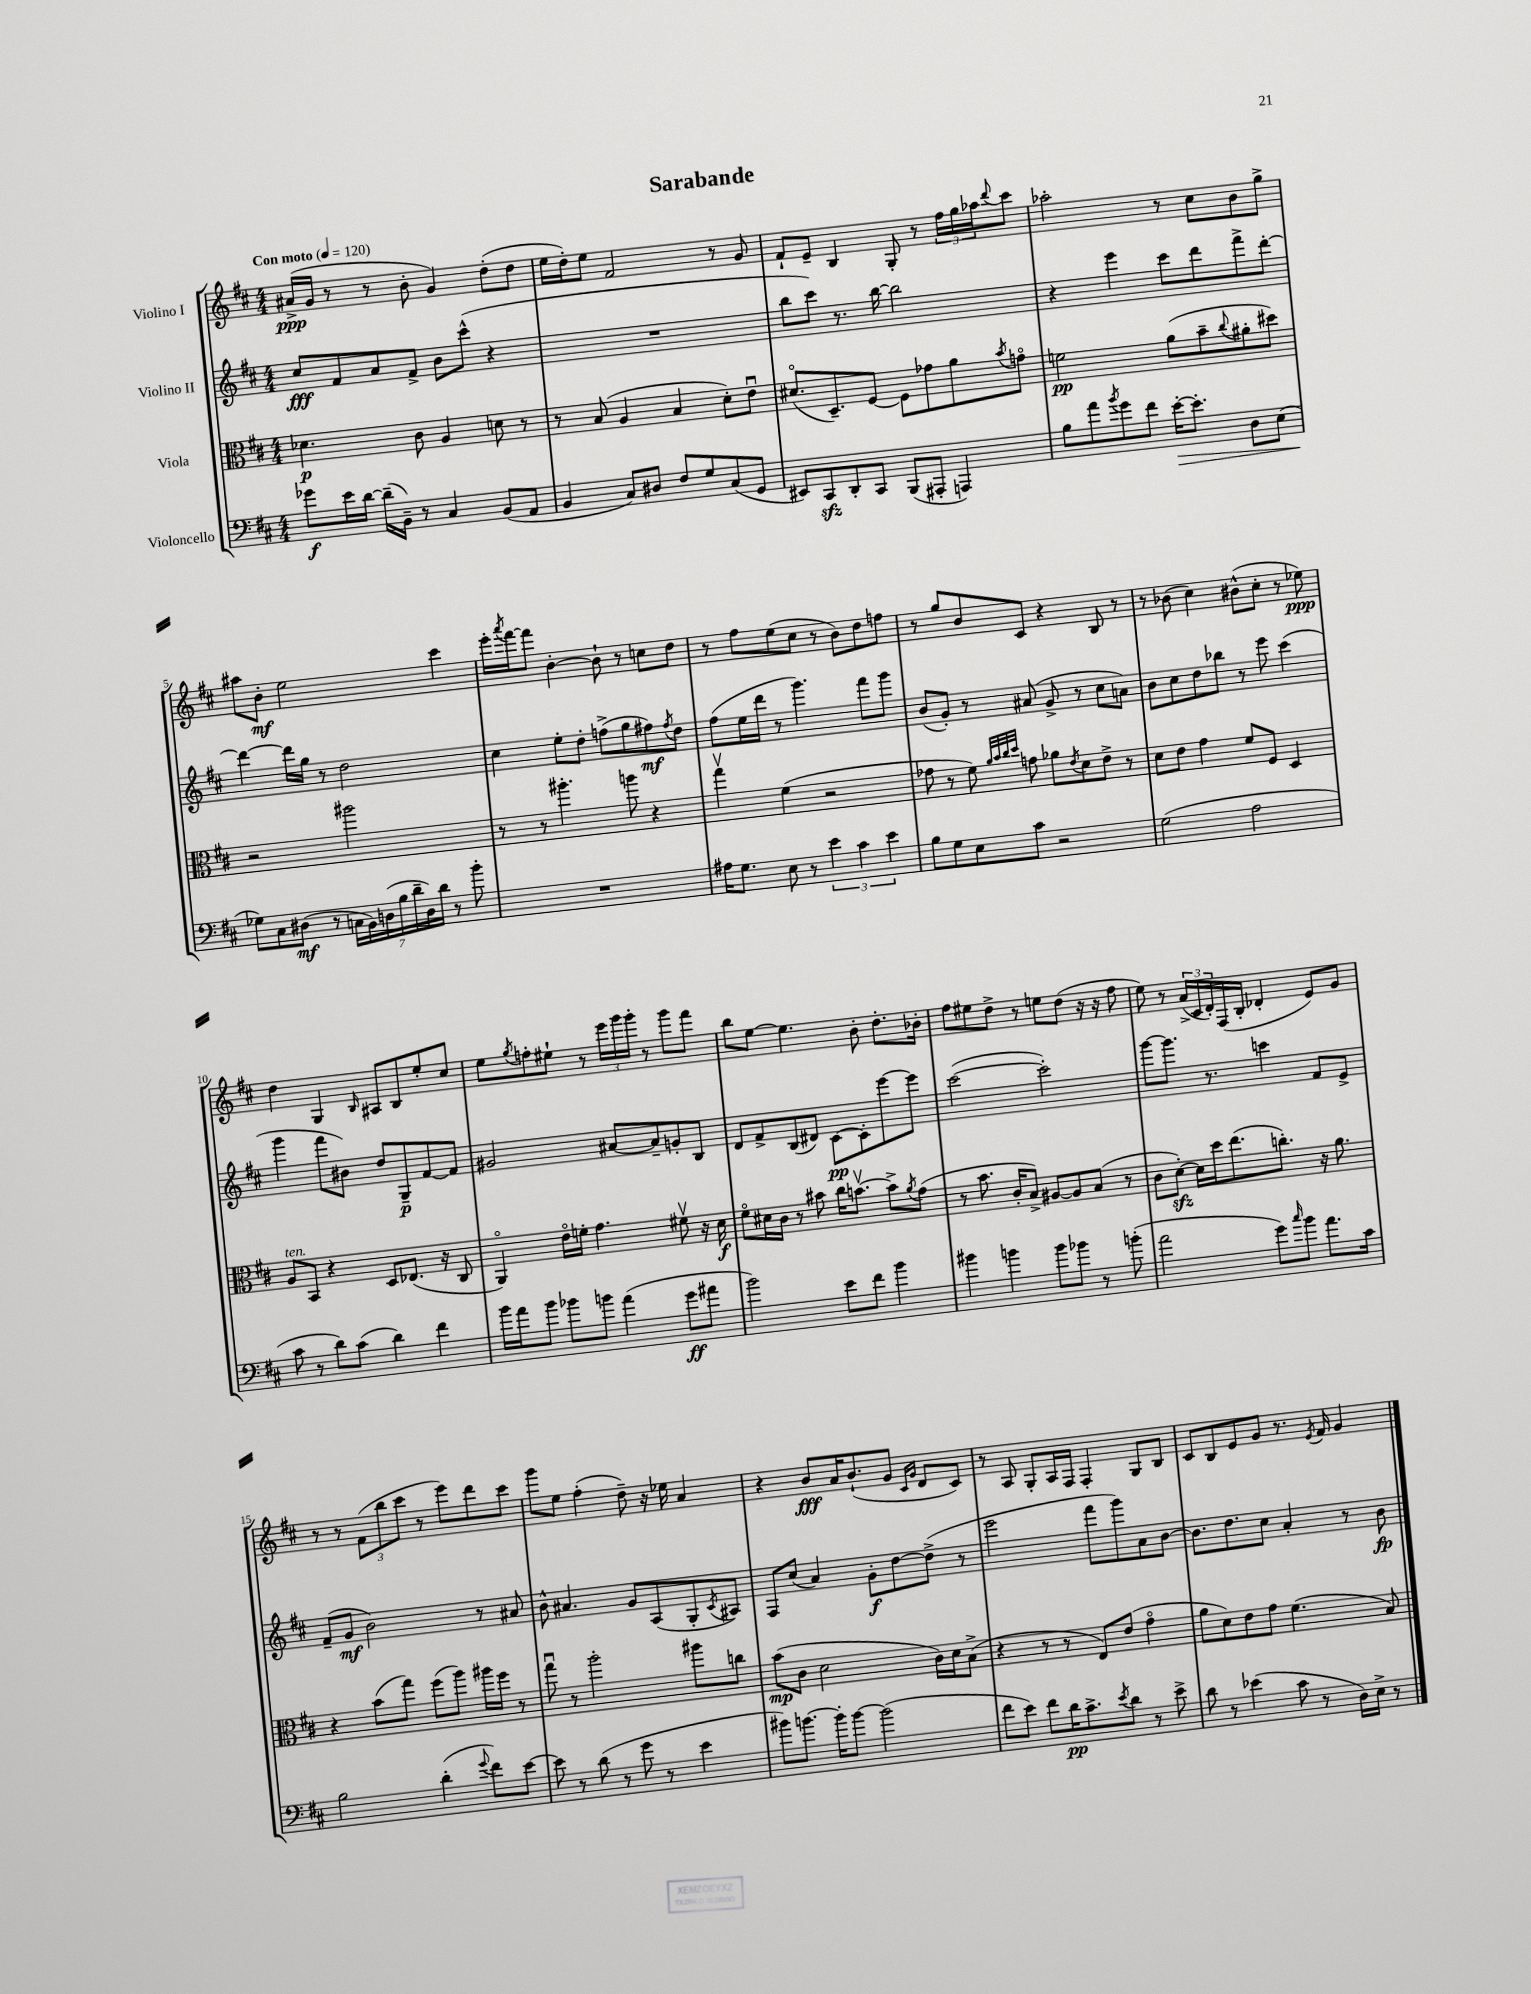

**kern	**dynam	**kern	**dynam	**kern	**dynam	**kern	**dynam
*part4	*part4	*part3	*part3	*part2	*part2	*part1	*part1
*staff4	*staff4	*staff3	*staff3	*staff2	*staff2	*staff1	*staff1
*I"Violoncello	*	*I"Viola	*	*I"Violino II	*	*I"Violino I	*
*clefF4	*	*clefC3	*	*clefG2	*	*clefG2	*
*k[f#c#]	*	*k[f#c#]	*	*k[f#c#]	*	*k[f#c#]	*
*M4/4	*	*M4/4	*	*M4/4	*	*M4/4	*
*MM120	*	*MM120	*	*MM120	*	*MM120	*
=1	=1	=1	=1	=1	=1	=1	=1
!	!	!	!	!	!	!LO:TX:a:B:t=Con moto	!
8g-X\L	f	4.d-X\	p	8cc#/L	fff	(16a#X^/LL	ppp
.	.	.	.	.	.	16g/JJ	.
16e\L	.	.	.	8f#/	.	8r	.
[16d\JJ	.	.	.	.	.	.	.
(16d~\LL]	.	.	.	8a/	.	8r	.
16BB~\JJ)	.	.	.	.	.	.	.
8r	.	8c#\	.	8f#^/J	.	8b'\	.
4C#/	.	4A/	.	8b\L	.	4g/)	.
.	.	.	.	(8ccc#^^\J	.	.	.
(8BB/L	.	8dn\	.	4r	.	(8dd'\L	.
8AA/J	.	8r	.	.	.	8dd\J	.
=2	=2	=2	=2	=2	=2	=2	=2
4BB/	.	8r	.	1r	.	16ee\LL	.
.	.	.	.	.	.	16dd'\J)	.
.	.	(8B/	.	.	.	8ee\J	.
8C#/L)	.	4A/	.	.	.	2f#/	.
8D#X/J	.	.	.	.	.	.	.
8F#/L	.	4B/	.	.	.	.	.
8G/	.	.	.	.	.	.	.
(8C#/	.	8d'\L)	.	.	.	8r	.
8GG/J	.	8eu\J	.	.	.	8g/	.
=3	=3	=3	=3	=3	=3	=3	=3
8EE#X/L)	.	(8.d#X/L	.	8bb\L	.	8f#`/L	.
8CC#zz/	.	.	.	8ccc#\J)	.	8e~/J	.
.	.	8.D~/)	.	.	.	.	.
8DD'/	.	.	.	8.r	.	4B/	.
8CC#/J	.	[8F#/J	.	.	.	.	.
.	.	.	.	[16bb\	.	.	.
(8BBB/L	.	8F#\L]	.	2bb\]	.	8G'/	.
8AAA#X'/J	.	8g-X\	.	.	.	8r	.
4AAAn/)	.	8a\	.	.	.	24ff#\LL	.
.	.	.	.	.	.	24gg\	.
.	.	.	.	.	.	24aa-X\J	.
.	.	8qb/	.	.	.	8qqddd/	.
.	.	8gn\J	.	.	.	8ccc#\J	.
=4	=4	=4	=4	=4	=4	=4	=4
8B\L	.	2fn\	pp	4r	.	2aa-X'\	.
8a\	.	.	.	.	.	.	.
8qb/	.	.	.	.	.	.	.
8g\	.	.	.	4eee\	.	.	.
8f#\J	.	.	.	.	.	.	.
!	!LO:HP:b	!	!	!	!	!	!
[16e'\KL	>	(8a\L	.	8ccc#\L	.	8r	.
8.e'\J]	.	.	.	.	.	.	.
.	.	8b~\	.	8ddd\	.	8cc#\L	.
.	.	8qqcc#/	.	.	.	.	.
8D\L	.	8a#X'\	.	8fff#^\	.	8b\	.
(8E\J	.	8dd#X\J)	.	[8ddd'\J	.	8gg^\J	.
!!LO:LB:g=z
=5	=5	=5	=5	=5	=5	=5	=5
8G-X\L)	.	2r	.	4ddd\_	.	8aa#X\L	.
8C#\	]	.	.	.	.	8b'\J	mf
(8D#X\J	mf	.	.	16ddd\LL]	.	2ee\	.
.	.	.	.	16gg\JJ	.	.	.
8r	.	.	.	8r	.	.	.
28Cn\LL	.	2aa#X\	.	2dd\	.	.	.
28BB\)	.	.	.	.	.	.	.
(28Dn\	.	.	.	.	.	.	.
28B\	.	.	.	.	.	.	.
28d~\	.	.	.	.	.	.	.
28D\)	.	.	.	.	.	.	.
28d\JJ	.	.	.	.	.	.	.
8r	.	.	.	.	.	4ccc#\	.
8b'\	.	.	.	.	.	.	.
=6	=6	=6	=6	=6	=6	=6	=6
1r	.	8r	.	4cc#\	.	16eee'\LL	.
.	.	.	.	.	.	8qaaa/	.
.	.	.	.	.	.	[16fff#\J	.
.	.	8r	.	.	.	8fff#\J]	.
.	.	4.aa#X'\	.	8ee'\L	.	[4b'\	.
.	.	.	.	8dd'\J	.	.	.
.	.	.	.	(8ffn^\L	.	8b`\]	.
.	.	8aan\	.	8gg\	.	8r	.
.	.	4r	.	8ff#X\)	mf	8ccn\L	.
.	.	.	.	8qff#/	.	.	.
.	.	.	.	8dd\J	.	8dd\J	.
=7	=7	=7	=7	=7	=7	=7	=7
16A#X\KL	.	4ggv\	.	(8ff#\L	.	8r	.
8.G\J	.	.	.	.	.	.	.
.	.	.	.	16ee\L	.	8ff#\L	.
.	.	.	.	16ddd\JJ	.	.	.
8E\	.	(4f#\	.	8r	.	(8ee\	.
8r	.	.	.	4.ggg\)	.	8cc#\J	.
6e\	.	2r	.	.	.	8r	.
.	.	.	.	.	.	8b\L)	.
6c#\	.	.	.	.	.	.	.
.	.	.	.	8fff#\L	.	8dd\	.
6e\	.	.	.	.	.	.	.
.	.	.	.	8ggg\J	.	8ffn\J	.
=8	=8	=8	=8	=8	=8	=8	=8
8B\L	.	8g-X\	.	(8b/L	.	8r	.
8G\	.	8r	.	8g'/J)	.	8gg/L	.
8E\	.	8f#\)	.	8r	.	8b/	.
.	.	32qqa/LLL	.	.	.	.	.
.	.	32qqb/	.	.	.	.	.
.	.	32qqcc#/	.	.	.	.	.
.	.	32qqdd/JJJ	.	.	.	.	.
8c#\J	.	8gn\	.	(8a#X/	.	8c#/J	.
2r	.	8a-X\L	.	8g^/	.	4r	.
.	.	8qe/	.	.	.	.	.
.	.	8d\	.	8r	.	.	.
.	.	8e^\J	.	8cc#\L	.	8B/	.
.	.	8r	.	8an\J)	.	8r	.
=9	=9	=9	=9	=9	=9	=9	=9
(2G\	.	8d\L	.	8b\L	.	8r	.
.	.	8e\J	.	8cc#\	.	(8b-X\	.
.	.	4g\	.	8dd\	.	4cc#\)	.
.	.	.	.	8bb-X\J	.	.	.
2A\	.	8f#/L	.	8r	.	(8b#X^^\L	.
.	.	8F#/J	.	8eee\	.	8cc#'\J	.
.	.	4D/	.	(4ccc#\	.	8r	.
.	.	.	.	.	.	8ee-X\)	ppp
!!LO:LB:g=z
=10	=10	=10	=10	=10	=10	=10	=10
!	!	!LO:TX:a:i:t=ten.	!	!	!	!	!
8c#\	.	8A/L	.	4ggg\	.	4dd\	.
8r	.	8BB/J	.	.	.	.	.
8d\L)	.	4r	.	8fff#\L	.	4G/	.
(8c#\J	.	.	.	8b#X\J)	.	.	.
.	.	.	.	.	.	16qqB/	.
4d\)	.	8D/L	.	8dd/L	.	8A#X/L	.
.	.	(8.E-X/J	.	8G~/	p	8B/	.
4f#\	.	.	.	[8f#/	.	8ee'/	.
.	.	16r	.	.	.	.	.
.	.	8C#/	.	8f#/J]	.	8cc#/J	.
=11	=11	=11	=11	=11	=11	=11	=11
16b\LL	.	4AA/)	.	2g#X/	.	8ee\L	.
16a\J	.	.	.	.	.	.	.
.	.	.	.	.	.	8qgg/	.
8b\J	.	.	.	.	.	8ffn'\	.
8b-X\L	.	16e\LL	.	.	.	8ee#X`\J	.
.	.	16fn'\JJ	.	.	.	.	.
8bn\J	.	4.g\	.	.	.	8r	.
(4a\	.	.	.	[8a#X/L	.	24eee\LL	.
.	.	.	.	.	.	24ggg\	.
.	.	.	.	.	.	24ggg'\JJ	.
.	.	.	.	8a#~/]	.	8r	.
8g\L	ff	8f#Xv\	.	8gn'/	.	8ggg\L	.
8a#X\J	.	16r	.	8B/J	.	8fff#\J	.
.	.	16d\	f	.	.	.	.
=12	=12	=12	=12	=12	=12	=12	=12
2b\)	.	8f#\L	.	8d/L	.	8bb\L	.
.	.	16d#X\L	.	8f#^/	.	[8ee\J	.
.	.	16c#\JJ	.	.	.	.	.
.	.	8r	.	(8B/	.	4.ee\]	.
.	.	8b#X\	.	8d#X/J)	.	.	.
8e\L	.	16cc#\KL	.	[8c#\L	pp	.	.
.	.	[8.bnv\J	.	.	.	.	.
8f#\J	.	.	.	8c#'\]	.	8b'\	.
4b\	.	8b^\L]	.	[8eee\	.	8.dd'\L	.
.	.	8qa/	.	.	.	.	.
.	.	(8g\J	.	8eee\J]	.	.	.
.	.	.	.	.	.	16b-X'\Jk	.
=13	=13	=13	=13	=13	=13	=13	=13
4b#X\	.	8r	.	([2ccc#\	.	8ff#\L	.
.	.	8.b\	.	.	.	8ee#X\	.
4bn\	.	.	.	.	.	8dd^\J	.
.	.	16c#'/KL	.	.	.	.	.
.	.	8B^/J)	.	.	.	8r	.
8b\L	.	[8A#X/L	.	2ccc#'\])	.	8een\L	.
8b-X\J	.	8A#/]	.	.	.	(8dd\J	.
8r	.	(8B/J	.	.	.	16r	.
.	.	.	.	.	.	16r	.
(8bn'\	.	8r	.	.	.	8ff#\	.
=14	=14	=14	=14	=14	=14	=14	=14
2a\	.	8c#\L	.	[8ggg\L	.	8ee\)	.
.	.	[8dzz'\J)	.	8.ggg\J]	.	8r	.
.	.	16d\LL]	.	.	.	(24a^/LL	.
.	.	.	.	.	.	24c#/	.
.	.	16dd\J	.	8.r	.	.	.
.	.	.	.	.	.	24d'/)	.
.	.	(8.ee\	.	.	.	(16F#/	.
.	.	.	.	.	.	16B'/JJ	.
8g\L)	.	.	.	4cccn\	.	4d-X'/	.
.	.	8.ccn'\J)	.	.	.	.	.
16qqcc#/	.	.	.	.	.	.	.
8b\J	.	.	.	.	.	.	.
8.a\L	.	16r	.	8f#/L	.	8e/L)	.
.	.	8.a\	.	.	.	.	.
.	.	.	.	8e^/J	.	8g/J	.
16c#\Jk	.	.	.	.	.	.	.
!!LO:LB:g=z
=15	=15	=15	=15	=15	=15	=15	=15
2B\	.	4r	.	(8f#~/L	.	8r	.
.	.	.	.	8g/J	mf	8r	.
.	.	(8b\L	.	2b\)	.	(12f#\L	.
.	.	.	.	.	.	12bb\	.
.	.	8gg\J)	.	.	.	.	.
.	.	.	.	.	.	12ccc#\J	.
(4d'\	.	(8ff#\L	.	.	.	8r	.
.	.	8aa\J)	.	.	.	8eee\L)	.
8qqg/	.	.	.	.	.	.	.
8f#\L)	.	16aa#X\LL	.	8r	.	8ddd\	.
.	.	16ff#\JJ	.	.	.	.	.
[8e\J	.	8r	.	8a#X/	.	8ccc#\J	.
=16	=16	=16	=16	=16	=16	=16	=16
8e\]	.	8ggu\	.	8b^^\	.	8ggg\L	.
8r	.	8r	.	4.a#X/	.	8ee\J	.
(8d\	.	2aa'\	.	.	.	(4ff#'\	.
8r	.	.	.	.	.	.	.
8g\	.	.	.	8g/L	.	8dd~\)	.
8r	.	.	.	(8A/	.	16r	.
.	.	.	.	.	.	16ee-X\	.
4e\	.	8aa#X\L	.	8G'/	.	4a/	.
.	.	.	.	8qc#/	.	.	.
.	.	8ccn\J	.	8A#X/J)	.	.	.
=17	=17	=17	=17	=17	=17	=17	=17
8b#X\L)	.	(8b\L	mp	8F#/L	.	4r	.
[8.bn\J	.	8c#\J	.	(8cc#/J	.	.	.
.	.	2d\	.	4a/)	.	8b/L	fff
16b'\KL]	.	.	.	.	.	.	.
[8b\J	.	.	.	.	.	16a/K	.
.	.	.	.	.	.	(8.b`/	.
(2b\]	.	.	.	8g'\L	f	.	.
.	.	.	.	[8dd\	.	8g/J	.
.	.	.	.	.	.	16qqc#/LL	.
.	.	.	.	.	.	16qqg/JJ	.
.	.	16c#\LL)	.	(8dd^\J]	.	8d/L	.
.	.	16d\J	.	.	.	.	.
.	.	(8B^\J	.	8r	.	8c#/J)	.
=18	=18	=18	=18	=18	=18	=18	=18
8f#\L	.	4r	.	2eee\	.	8r	.
8e\J)	.	.	.	.	.	8A/	.
8f#\L	.	8r	.	.	.	8G'/L	.
16d\K	pp	8r	.	.	.	16A/L	.
8.c#^\	.	.	.	.	.	16F#/JJ	.
.	.	8E/L)	.	8fff#\L	.	4F#'/	.
8qe/	.	.	.	.	.	.	.
8d\J	.	(8e/J	.	8ggg\)	.	.	.
8r	.	4g\	.	8a\	.	8G/L	.
8e^\	.	.	.	[8b\J	.	8B/J	.
=19	=19	=19	=19	=19	=19	=19	=19
8d\	.	8a\L	.	8.b\L]	.	8c#/L	.
8r	.	8d\)	.	.	.	8B/	.
.	.	.	.	8.dd\	.	.	.
(4e-X\	.	8e\	.	.	.	8e/	.
.	.	8g\J	.	8cc#\J	.	8g/J	.
8c#\	.	(4.f#\	.	4a'/	.	8.r	.
8r	.	.	.	.	.	.	.
.	.	.	.	.	.	8qe/	.
.	.	.	.	.	.	16f#/	.
16D\LL)	.	.	.	8r	.	4g/	.
16E^\JJ	.	.	.	.	.	.	.
8r	.	8B/)	.	8b\	fp	.	.
==	==	==	==	==	==	==	==
*-	*-	*-	*-	*-	*-	*-	*-
